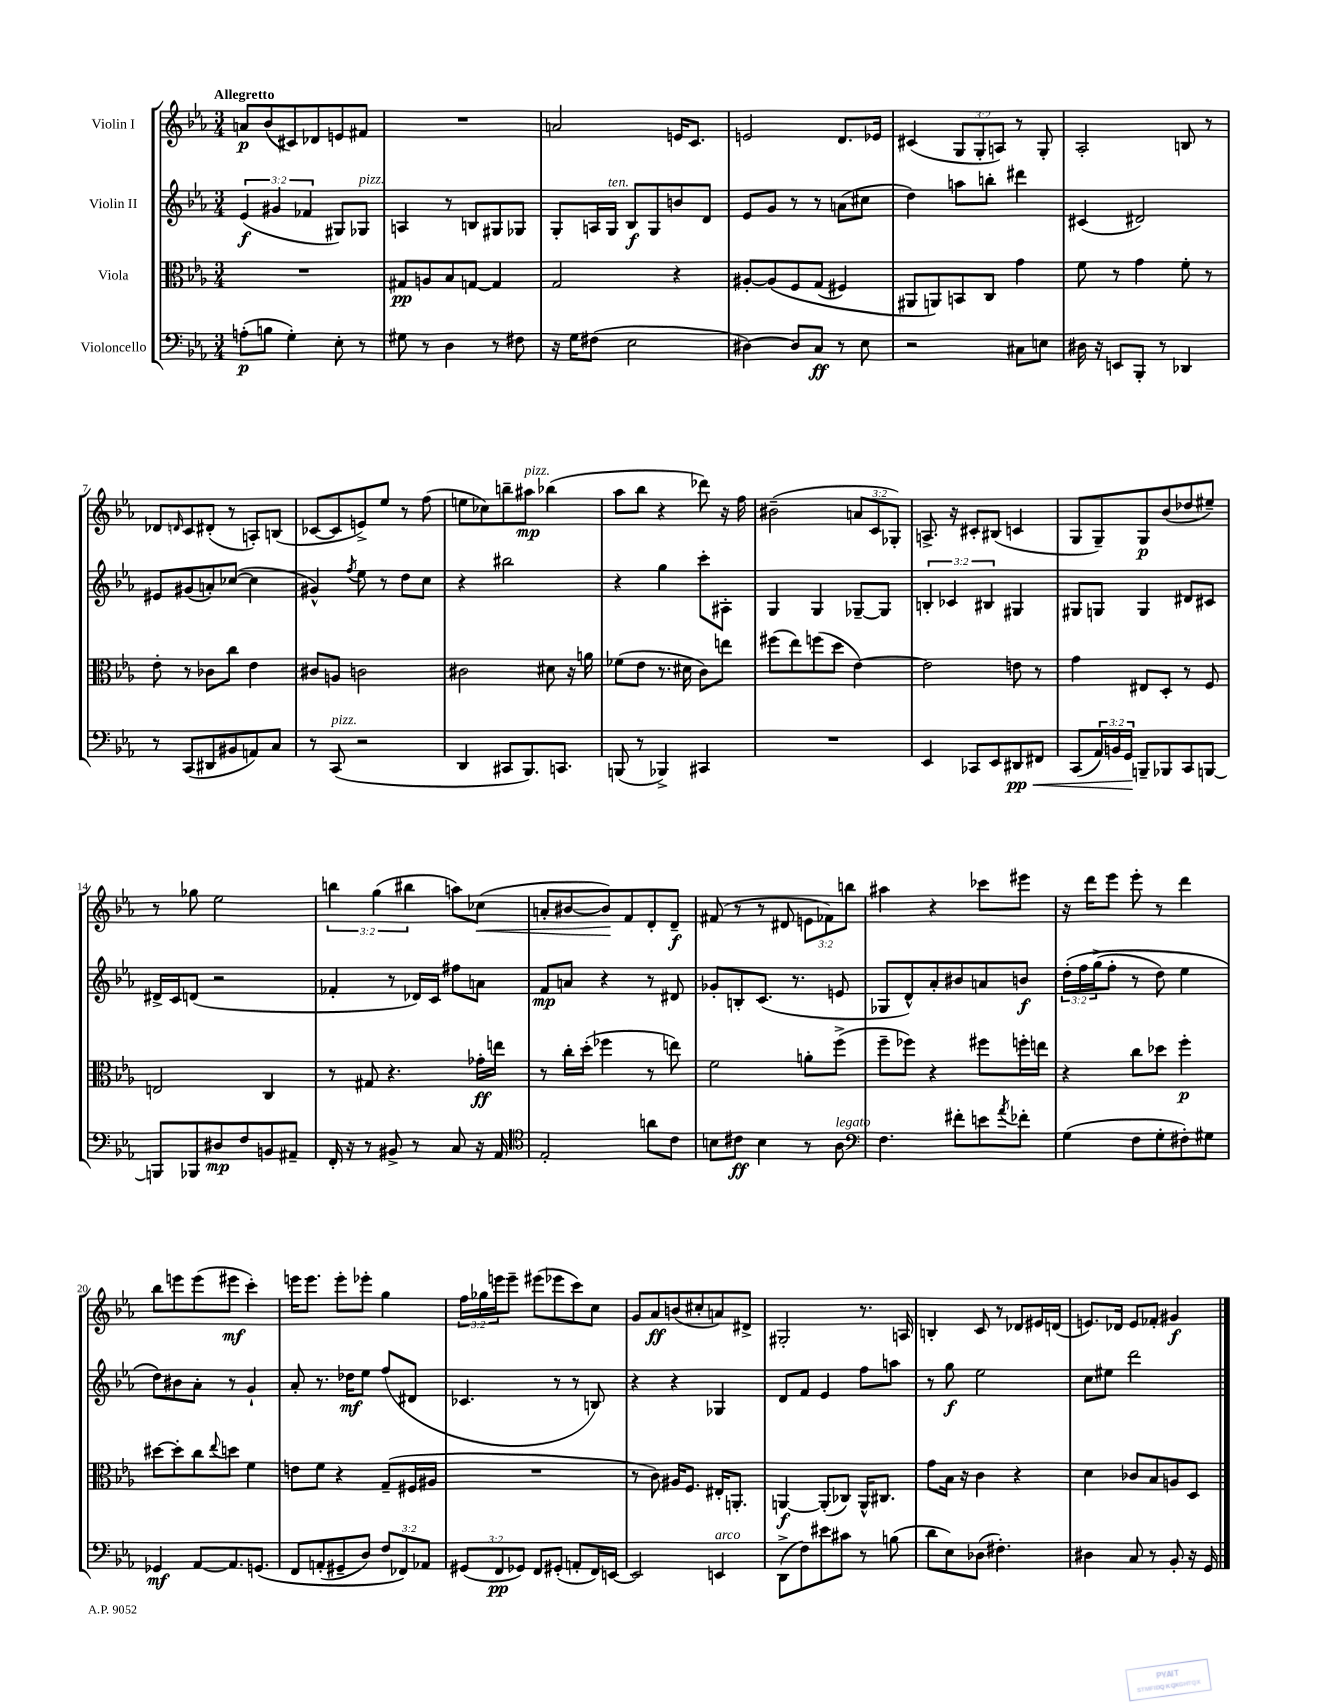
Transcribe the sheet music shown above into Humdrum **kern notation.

**kern	**kern	**kern	**kern
*staff4	*staff3	*staff2	*staff1
*clefF4	*clefC3	*clefG2	*clefG2
*k[b-e-a-]	*k[b-e-a-]	*k[b-e-a-]	*k[b-e-a-]
*M3/4	*M3/4	*M3/4	*M3/4
(8A'	2.r	(6e-	8a
8B	.	.	(8b-
.	.	6g#	.
4G')	.	.	8c#)
.	.	6f-	.
.	.	.	8d-
8E-'	.	8G#)	8e
8r	.	8G-	8f#
=	=	=	=
8G#	8G#	4A	2.r
8r	8A	.	.
4D	8B-	8r	.
.	[8G	8B	.
8r	4G]	8G#	.
8F#	.	8G-	.
=	=	=	=
16r	2G	8G'	2a
16G	.	.	.
(8F#	.	16A	.
.	.	16G	.
2E-	.	8B-	.
.	.	8G	.
.	4r	8b	16e
.	.	.	8.c
.	.	8d	.
=	=	=	=
[4D#)	[8A#'	8e-	2e
.	&(8A#]	8g	.
8D#]	8F	8r	.
8C	(8G	8r	.
8r	4F#)	(8a	8.d
8E-	.	8cc#	.
.	.	.	16e-
=	=	=	=
2r	8AA#	4dd)	(4c#
.	8AA&)	.	.
.	8BB	8aa	12G
.	.	.	12G'
.	8C	8bb'	.
.	.	.	12A)
8C#	4g	4ddd#	8r
8E	.	.	8G'
=	=	=	=
16D#	8f	(4c#	2A-'
16r	.	.	.
8EE	8r	.	.
8BBB-'	4g	2d#)	.
8r	.	.	.
4DD-	8f'	.	8B
.	8r	.	8r
=	=	=	=
8r	8e-'	8e#	8d-
.	.	.	16qqd
(8CC	8r	(8g#	8c
8DD#	8c-	8a')	(8d#'
8BB#	8cc	([8cc-	8r
8AA)	4e-	4cc-]	8A')
8C	.	.	(8B
=	=	=	=
8r	8c#	4g#^^)	[8c-
(8CC	8A	.	8c-]
.	.	8qff	.
2r	2c	8ee-	8e^)
.	.	8r	8ee-
.	.	8dd	8r
.	.	8cc	(8ff
=	=	=	=
4DD	2c#	4r	8ee
.	.	.	8cc-)
8CC#	.	2bb#	8bb~
8.BBB-)	.	.	8aa#
.	8d#	.	(4bb-
8.CC	.	.	.
.	16r	.	.
.	16a	.	.
=	=	=	=
(8BBB	(8f-	4r	8aa-
8r	8e-	.	8bb-
4BBB-^)	8.r	4gg	4r
.	16d#	.	.
4CC#	8c)	8ccc'	8ddd-)
.	8ee	8A#'	16r
.	.	.	16ff
=	=	=	=
2.r	(8ff#	4G	(2b#~
.	8ee-)	.	.
.	(8ff	4G	.
.	8dd	.	.
.	[4e-)	[8G-~	12a
.	.	.	12c
.	.	8G-]	.
.	.	.	12G-')
=	=	=	=
4EE-	2e-]	6B'	8.A^
.	.	6c-	.
.	.	.	16r
8CC-	.	.	8c#'
.	.	6B#	.
8EE-	.	.	(8B#
8DD#	8e	4G#	4c
8FF#	8r	.	.
=	=	=	=
(8CC	4g	8G#	8G
24AA-)	.	8G	8G~)
24BB	.	.	.
24GG	.	.	.
8BBB~	8E#	4G	8G
8BBB-	8D'	.	(8b-
8CC	8r	8d#	8dd-
[8BBB	8F	8c#	8ee#~)
=	=	=	=
8BBB]	2E	16d#^	8r
.	.	16c	.
8BBB-	.	(8d	8gg-
8D#	.	2r	2ee-
8F	.	.	.
8BB	4C	.	.
8AA#~	.	.	.
=	=	=	=
16FF'	8r	4f-'	6bb
16r	.	.	.
8r	8G#	.	.
.	.	.	(6gg
8BB#^	4.r	8r	.
.	.	.	6bb#
8r	.	16d-)	.
.	.	16c	.
8C	.	8ff#	8aa)
16r	16g-'	8a	(8cc-
16AA-	16ee	.	.
=	=	=	=
*clefC4	*	*	*
2E-'	8r	8f	8a'
.	16cc'	8a	[8b#
.	(16dd'	.	.
.	4ff-	4r	8b#])
.	.	.	8f
8a	8r	8r	8d'
8c	8ee)	8d#	8d~
=	=	=	=
8B	2f	8g-'	(8f#
8c#	.	8B'	8r
4B	.	(8.c	8r
.	.	.	8d#
.	.	8.r	.
8r	8a'	.	12e
.	.	.	12f-)
8A-	(8ff^	8e	.
.	.	.	12bb
=	=	=	=
*clefF4	*	*	*
4.F	8ff~	8G-	4aa#
.	8ff-)	8d^^)	.
.	4r	8a-'	4r
8f#'	.	8b#	.
8e	8ff#	8a	8ccc-
8qa-	.	.	.
8f-'	16ff'	8b	8eee#
.	16ee	.	.
=	=	=	=
(4G	4r	&(24dd'	16r
.	.	24ff	.
.	.	.	16ddd
.	.	(24gg^	.
.	.	8ff'	8eee-
8F	8cc	8r	8eee-'
8G'	8dd-	8dd)	8r
8F#')	4ff'	4ee-	4ddd
8G#	.	.	.
=	=	=	=
4GG-	[8dd#	8dd&)	8bb-
.	8dd#']	8b#	8eee
[8AA-	8cc	8a-'	(8eee
.	8qqee-	.	.
8.AA-]	8dd	8r	8eee#
.	4f	4g`	4ccc')
&(8.GG	.	.	.
=	=	=	=
8FF	8e	8a-'	16eee
.	.	.	8.eee
(8AA'	8f	8.r	.
8GG#~	4r	.	8eee'
.	.	16dd-	.
8D)	.	8ee-	8eee-'
12F	(8G~	(8ff	4gg
12FF-&)	.	.	.
.	16F#	8d#	.
12AA-	.	.	.
.	16A#	.	.
=	=	=	=
(12GG#	2.r	4.c-	24ff
.	.	.	24gg-
12FF	.	.	24eee
.	.	.	8eee~
12GG-)	.	.	.
8FF	.	.	(8eee#
(8GG#'	.	8r	8eee-
8AA'	.	8r	8ccc)
16FF)	.	8B)	8cc
[16EE	.	.	.
=	=	=	=
2EE]	8r	4r	8g
.	8c)	.	8a-
.	16A#	4r	(8b
.	8.F	.	.
.	.	.	8cc#'
4EE	16E#'	4G-	8a)
.	8.AA'	.	.
.	.	.	8d#^
=	=	=	=
(8DD^	[4AA	8d	2G#'
8F)	.	8f	.
8e#	(8AA']	4e-	.
8c#	8C-)	.	.
8r	16AA^^	8ff	8.r
.	8.C#	.	.
(8B	.	8aa	.
.	.	.	16A
=	=	=	=
8d	8g	8r	4B'
8E-)	16B-	8gg	.
.	16r	.	.
(8D-	4c	2ee-	8c
4.F#')	.	.	8r
.	4r	.	8d-
.	.	.	16e#
.	.	.	(16d
=	=	=	=
4D#	4d	8cc	8.e)
.	.	8ee#	.
.	.	.	16d-
8C	8c-	2ddd	8e
8r	8B-	.	8f-'
8BB-'	8A	.	4g#
16r	8D	.	.
16GG	.	.	.
==	==	==	==
*-	*-	*-	*-
